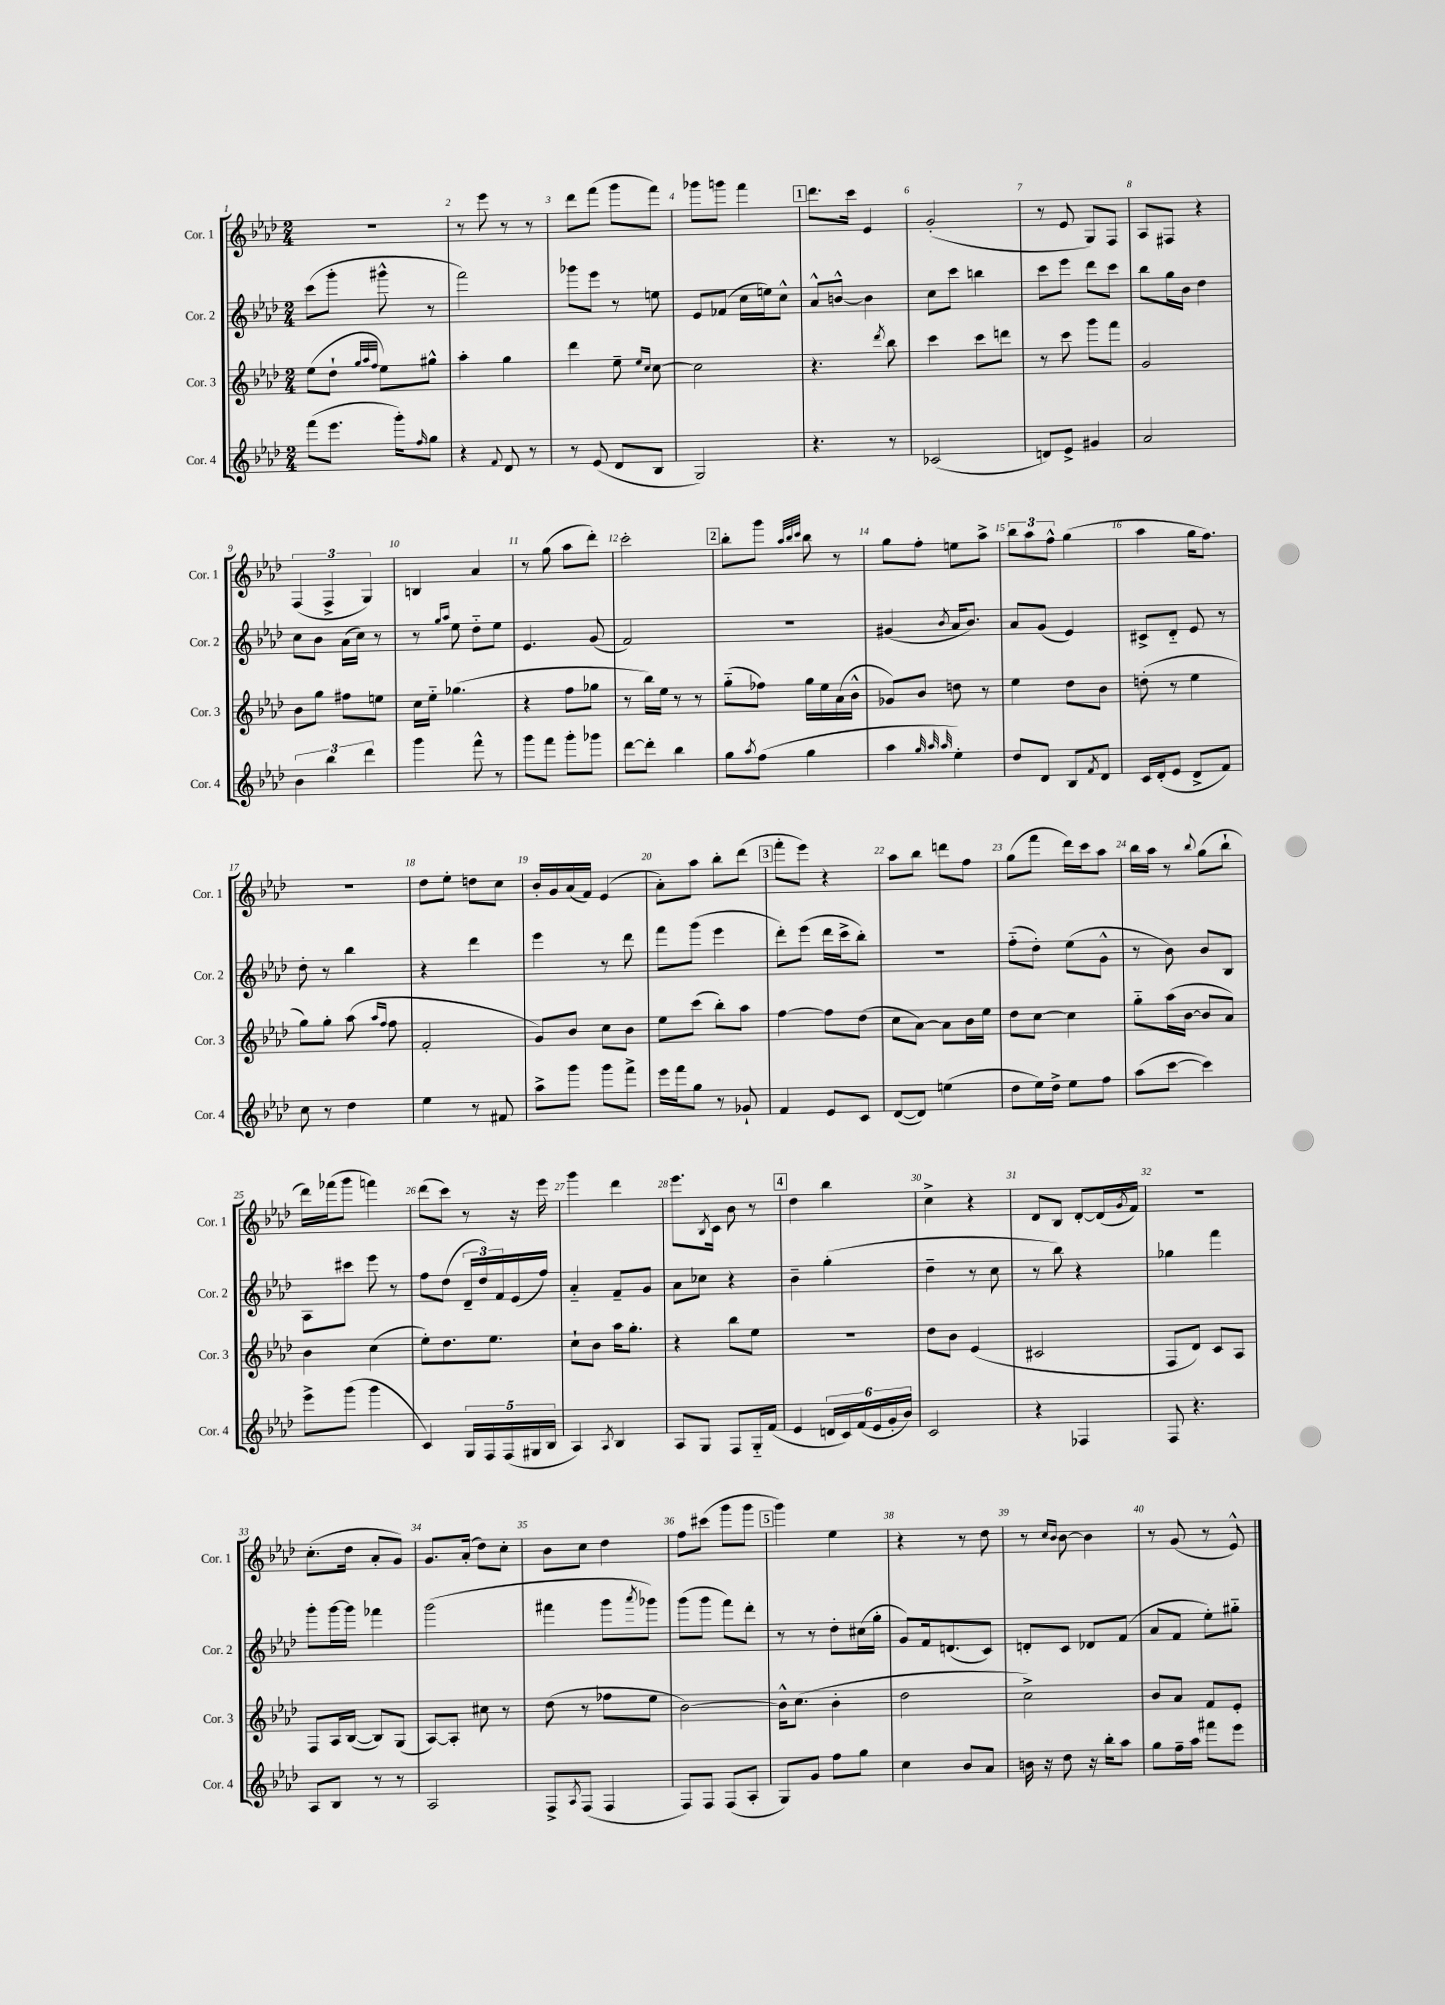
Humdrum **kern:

**kern	**kern	**kern	**kern
*staff4	*staff3	*staff2	*staff1
*clefG2	*clefG2	*clefG2	*clefG2
*k[b-e-a-d-]	*k[b-e-a-d-]	*k[b-e-a-d-]	*k[b-e-a-d-]
*M2/4	*M2/4	*M2/4	*M2/4
(8fff	(8ee-	(8ccc	2r
8.eee-	8dd-`	8ggg'	.
.	32qqgg	.	.
.	32qqaa-	.	.
.	32qqff	.	.
.	8ee-)	8ggg#^^	.
16ggg')	.	.	.
16qqff	.	.	.
8gg	8gg#^^	8r	.
=	=	=	=
4r	4aa-'	2fff)	8r
.	.	.	8eee-
8qqf	.	.	.
8d-	4gg	.	8r
8r	.	.	8r
=	=	=	=
8r	4ddd-	8ggg-	8ddd-
(8e-	.	8eee-	(8fff
8d-	8ee-~	8r	8ggg
.	16qqee-	.	.
.	16qqcc	.	.
8B-	[8cc	8ee	8fff)
=	=	=	=
2G)	2cc]	8e-	8ggg-
.	.	(8f-	8ggg
.	.	16cc	4fff
.	.	16ee)	.
.	.	8cc^^	.
=	=	=	=
4.r	4.r	8a-^^	8.ddd-
.	.	[8b^^	.
.	.	.	16ccc
.	.	4b]	4e-
.	8qddd-	.	.
8r	8bb-	.	.
=	=	=	=
(2c-	4ccc	8cc	(2g'
.	.	8ccc	.
.	8ccc	4bb	.
.	8ddd	.	.
=	=	=	=
8d)	8r	8ccc	8r
8e-^	8ccc	8eee-	8e-
4g#	8ggg	8ddd-	8G)
.	8fff	8ccc	8F
=	=	=	=
2a-	2g	8bb-	8A-
.	.	16gg	8F#
.	.	16b-	.
.	.	4dd-	4r
=	=	=	=
6b-	8b-	8cc	(6F
.	8gg	8b-	.
6bb-	.	.	6F^
.	8ff#	(16a-	.
.	.	16cc)	.
6ddd-	.	.	6G)
.	8ee	8r	.
=	=	=	=
4ggg	16cc	8r	4B
.	16ee-'~	.	.
.	.	16qqgg	.
.	.	16qqaa-	.
.	(4.gg-	8ee-	.
8fff^^	.	8dd-'~	4a-
8r	.	8ee-	.
=	=	=	=
8ggg	4r	4.e-	8r
8fff	.	.	(8gg
8ggg'	8ff	.	8aa-
8ggg-	8gg-	(8g	8ddd-')
=	=	=	=
[8ddd-	8r	2f)	2ccc'
8ddd-']	16bb-)	.	.
.	16ee-	.	.
4bb-	8r	.	.
.	8r	.	.
=	=	=	=
8gg	(8gg'~	2r	8bb-'
8qaa-	.	.	.
(8ff	8ff-)	.	8ggg
.	.	.	32qqaa-
.	.	.	32qqbb-
.	.	.	32qqccc
4gg	16gg	.	8bb-
.	16ee-	.	.
.	(16a-	.	8r
.	16b-^^	.	.
=	=	=	=
4aa-	8g-)	(4g#	8gg
.	8b-	.	8ff'
32qqgg	.	.	.
32qqaa-	.	.	.
32qqaa-	.	8qb-	.
4ee-')	8dd	16a-	8ee
.	.	8.b-)	.
.	8r	.	8aa-^
=	=	=	=
8dd-	4ee-	8a-	12bb-
.	.	.	12aa-
8d-	.	(8g	.
.	.	.	12ff^^
8B-	8dd-	4e-)	(4gg
8qf	.	.	.
8d-	8b-	.	.
=	=	=	=
16c	(8dd'	8c#^	4aa-
(16d-'	.	.	.
8e-	8r	8d-'~	.
8d-^	4ee-	8e-	16gg
.	.	.	8.ff)
8f)	.	8r	.
=	=	=	=
8cc	8gg)	8dd-'	2r
8r	8gg'	8r	.
4dd-	(8aa-	4bb-	.
.	16qqaa-	.	.
.	16qqff	.	.
.	8ff	.	.
=	=	=	=
4ee-	2f'	4r	8dd-
.	.	.	8ee-'
8r	.	4ddd-	8dd
8f#	.	.	8cc
=	=	=	=
8aa-^	8g)	4eee-	16b-'
.	.	.	16g
8ggg	8b-	.	(16a-
.	.	.	16f)
8ggg	8cc	8r	(4e-
8fff^	8b-	8ddd-	.
=	=	=	=
16eee-	8ee-	8fff	8a-')
16fff	.	.	.
8gg	(8ccc	(8ggg	8aa-
8r	8bb-')	4eee-	8bb-'
8g-`	8aa-	.	(8ddd-
=	=	=	=
4f	[4ff	8ddd-')	8fff'
.	.	(8eee-	8eee-)
8e-	8ff]	16ddd-	4r
.	.	16ccc^	.
8c	(8dd-	8bb-')	.
=	=	=	=
([8d-	8cc	2r	8aa-
8d-])	[8a-)	.	8bb-
(4ee	8a-]	.	8ddd
.	16b-	.	8ff
.	16ee-	.	.
=	=	=	=
8dd-	8dd-	(8ff'~	(8gg
16ee-)	[8cc	8dd-')	8fff
16dd-^	.	.	.
8ee-	4cc]	(8ee-	16ddd-)
.	.	.	16ccc
8ff	.	8g^^	8aa-
=	=	=	=
(8aa-	8gg'~	8r	16bb-
.	.	.	16aa-
[8ccc	(16aa-	8b-)	8r
.	[16b-	.	.
.	.	.	8qqbb-
4ccc])	8b-]	8b-	(8gg
.	8a-)	8B-	8bb-`
=	=	=	=
8eee-^	4b-	8A-	16ddd-)
.	.	.	(16fff-
(8ggg	.	8ccc#	8ggg
4ggg	(4cc	8eee-	4fff)
.	.	8r	.
=	=	=	=
4c)	8ee-')	8ff	(8ddd-
.	8.dd-	(8dd-	8ccc)
20G	.	24d-~	8r
.	.	24dd-)	.
20F	.	.	.
.	8.ee-	.	.
.	.	24f	.
(20F	.	.	.
.	.	(16e-	16r
20G#	.	.	.
.	.	16ff)	16eee-
20B-	.	.	.
=	=	=	=
4A-)	8cc`	4a-'~	4ggg
.	8b-	.	.
8qA-	.	.	.
4B-	16aa-	8f~	4ddd-
.	8.gg'	.	.
.	.	8g	.
=	=	=	=
8A-	4r	8a-	8.eee-
8G	.	8cc-	.
.	.	.	8qB-
.	.	.	16c
8F	8bb-	4r	8b-
16G'~	8ee-	.	8r
(16f	.	.	.
=	=	=	=
4e-	2r	4b-~	4dd-
24d	.	(4gg'	4bb-
24c)	.	.	.
(24f	.	.	.
24e-	.	.	.
24g'	.	.	.
24b-)	.	.	.
=	=	=	=
2c	8dd-	4dd-~	4cc^
.	8b-	.	.
.	(4e-	8r	4r
.	.	8cc	.
=	=	=	=
4r	2c#	8r	8d-
.	.	8bb-)	8B-
4F-	.	4r	[8d-'
.	.	.	(16d-]
.	.	.	8qg
.	.	.	16f)
=	=	=	=
8F	8F	4gg-	2r
4.r	8d-)	.	.
.	8c	4fff	.
.	8A-	.	.
=	=	=	=
8A-	8F	8ggg'	(8.cc'
8B-	16A-	[16ggg	.
.	([16B-	16ggg]	16dd-
8r	8B-])	4fff-	8a-'
8r	(8G	.	8g)
=	=	=	=
2A-	[8A-)	(2ggg	8.g
.	8A-']	.	.
.	.	.	(16a-'
.	8cc#	.	8dd-)
.	8r	.	8cc'
=	=	=	=
8F^	(8dd-	4fff#	8b-
8qA-	.	.	.
(8F	8r	.	8cc
4F	8ff-	8ggg	4dd-
.	.	8qaaa-	.
.	8ee-	8ggg-)	.
=	=	=	=
8F)	[2b-)	(8ggg	8ff
8F	.	8ggg	(8ccc#
(8F	.	8fff)	8ggg
8A-'	.	8ddd-'	8ggg
=	=	=	=
8G)	16b-^^]	8r	4ggg)
.	(8.cc	.	.
8g	.	8r	.
8ff	4b-'	8dd-'	4ee-
8gg	.	(16cc#	.
.	.	16gg'	.
=	=	=	=
4cc	2dd-	8g)	4r
.	.	16f	.
.	.	(8.d	.
8b-	.	.	8r
8a-	.	8c)	8dd-
=	=	=	=
16b	2cc^)	8d'	8r
16r	.	.	.
.	.	.	16qqcc
.	.	.	16qqb-
8dd-	.	8c	[8b-
16r	.	8d-	4b-]
16bb-'	.	.	.
8aa-	.	(8f	.
=	=	=	=
8gg	8b-	8a-	8r
16ff~	8a-	8f	(8g
16aa-	.	.	.
8fff#	8f	8ee-')	8r
8eee-	8e-'	8gg#'~	8e-^^)
==	==	==	==
*-	*-	*-	*-
